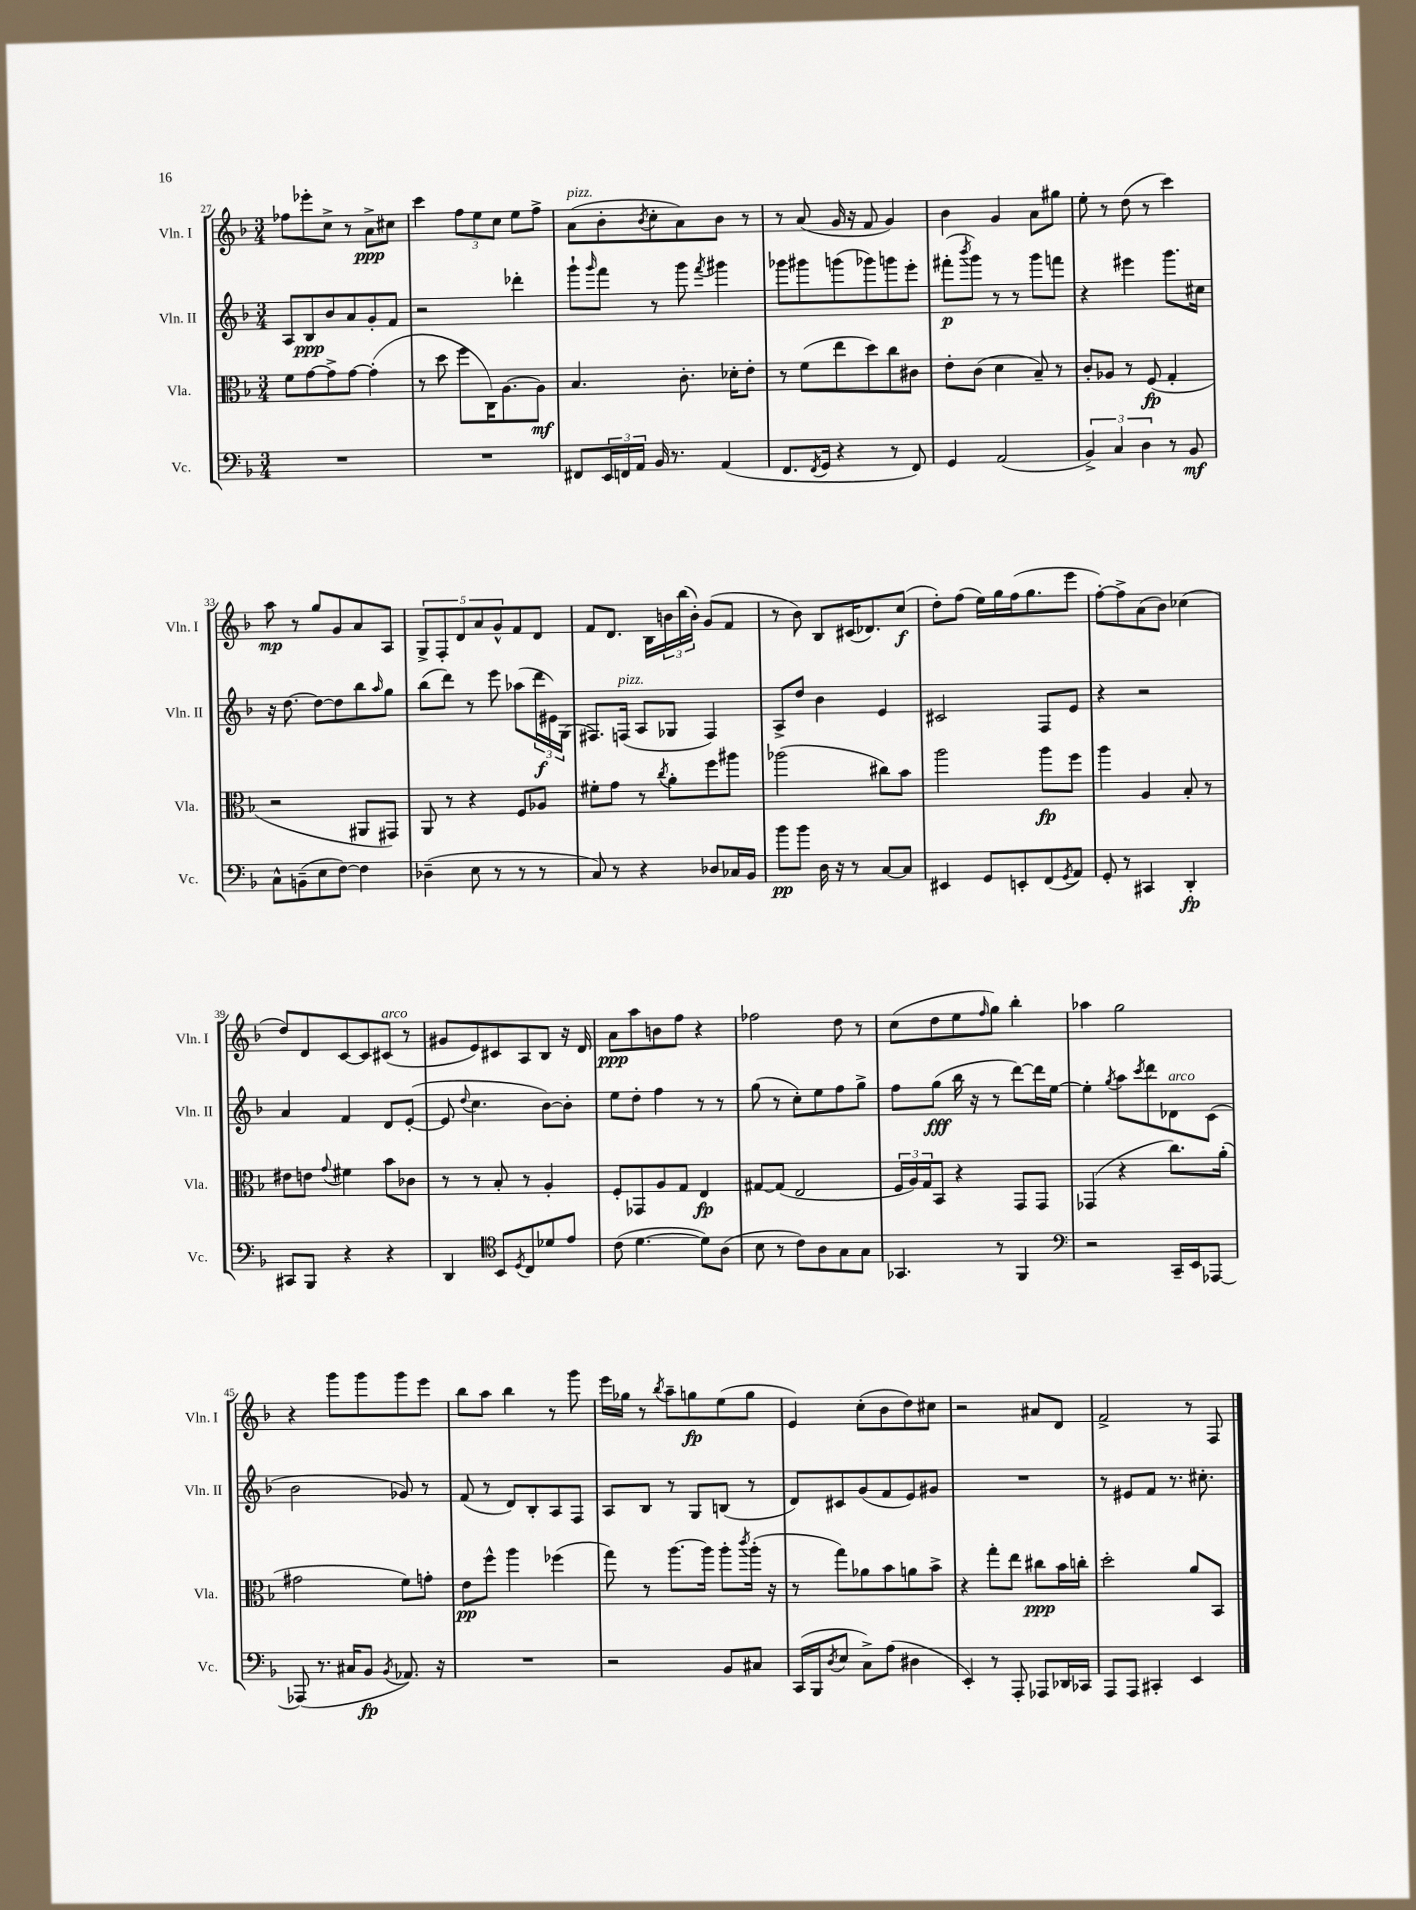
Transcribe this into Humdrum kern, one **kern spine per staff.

**kern	**dynam	**kern	**dynam	**kern	**dynam	**kern	**dynam
*part4	*part4	*part3	*part3	*part2	*part2	*part1	*part1
*staff4	*staff4	*staff3	*staff3	*staff2	*staff2	*staff1	*staff1
*I"Vc.	*	*I"Vla.	*	*I"Vln. II	*	*I"Vln. I	*
*I'Vc.	*	*I'Vla.	*	*I'Vln. II	*	*I'Vln. I	*
*clefF4	*	*clefC3	*	*clefG2	*	*clefG2	*
*k[b-]	*	*k[b-]	*	*k[b-]	*	*k[b-]	*
*M3/4	*	*M3/4	*	*M3/4	*	*M3/4	*
=27	=27	=27	=27	=27	=27	=27	=27
2.r	.	8f\L	.	8A/L	.	8ff-X\L	.
.	.	[8g\	.	8B-/	ppp	8eee-X'\	.
.	.	8g^\]	.	8b-/	.	8cc^\J	.
.	.	[8g\J	.	8a/	.	8r	.
.	.	(4g'\]	.	8g'/	.	8a^\L	ppp
.	.	.	.	8f/J	.	8cc#X\J	.
=28	=28	=28	=28	=28	=28	=28	=28
2.r	.	8r	.	2r	.	4ccc\	.
.	.	8dd\	.	.	.	.	.
.	.	8ff\L	.	.	.	12ff\L	.
.	.	.	.	.	.	12ee\	.
.	.	16C\K)	.	.	.	.	.
.	.	.	.	.	.	12cc\J	.
.	.	[8.A\	.	.	.	.	.
.	.	.	.	4ddd-X'\	.	8ee\L	.
.	.	8A\J]	mf	.	.	8ff^\J	.
=29	=29	=29	=29	=29	=29	=29	=29
!	!	!	!	!	!	!LO:TX:a:i:t=pizz.	!
8FF#X/L	.	4.B-/	.	8ggg`\L	.	(8a\L	.
.	.	.	.	16qqggg/	.	.	.
24EE/L	.	.	.	8fff\J	.	8b-'\	.
24FFn/	.	.	.	.	.	.	.
24AA/JJ	.	.	.	.	.	.	.
.	.	.	.	.	.	8qb-/	.
16BB-/	.	.	.	8r	.	8cc'\	.
8.r	.	.	.	.	.	.	.
.	.	8.c'\	.	8ggg\	.	8a\)	.
.	.	.	.	8qfff/	.	.	.
(4AA/	.	.	.	4ggg#X\	.	8b-\J	.
.	.	16d-X'\KL	.	.	.	.	.
.	.	8e'\J	.	.	.	8r	.
=30	=30	=30	=30	=30	=30	=30	=30
8.FF/L	.	8r	.	8ggg-X\L	.	8r	.
.	.	(8f\L	.	8ggg#X\	.	(8a/	.
8qFF/	.	.	.	.	.	.	.
16GG/Jk	.	.	.	.	.	.	.
4r	.	8ee\	.	(8gggn\	.	16g/	.
.	.	.	.	.	.	16r	.
.	.	8dd\)	.	8ggg-X\)	.	8f/	.
8r	.	8cc\	.	8gggn\	.	4g/)	.
8FF/)	.	8c#X\J	.	8eee'\J	.	.	.
=31	=31	=31	=31	=31	=31	=31	=31
4GG/	.	8e'\L	.	(8fff#X'\L	p	4b-\	.
.	.	.	.	8qbbb-/	.	.	.
.	.	(8c\J	.	8ggg\J)	.	.	.
(2AA/	.	4d\	.	8r	.	4g/	.
.	.	.	.	8r	.	.	.
.	.	8B-~/)	.	8ggg\L	.	8a\L	.
.	.	8r	.	8fffn\J	.	8gg#X\J	.
=32	=32	=32	=32	=32	=32	=32	=32
6BB-^/)	.	8c'/L	.	4r	.	8ee'\	.
.	.	8A-X/J	.	.	.	8r	.
6C/	.	.	.	.	.	.	.
.	.	8r	.	4eee#X\	.	(8dd\	.
6D\	.	.	.	.	.	.	.
.	.	(8F/	fp	.	.	8r	.
8r	.	4G'/	.	8.ggg\L	.	4ccc\)	.
8BB-/	mf	.	.	.	.	.	.
.	.	.	.	16cc#X\Jk	.	.	.
!!LO:LB:g=z
=33	=33	=33	=33	=33	=33	=33	=33
8C^^\L	.	2r	.	16r	.	8aa\	mp
.	.	.	.	[8.dd\	.	.	.
(8BBn~\	.	.	.	.	.	8r	.
8E\	.	.	.	8dd\L_	.	8gg/L	.
[8F\J)	.	.	.	8dd\]	.	8g/	.
4F\]	.	8AA#X/L	.	8bb-\	.	8a/	.
.	.	.	.	16qqaa/	.	.	.
.	.	8GG#X/J)	.	8gg\J	.	8A/J	.
=34	=34	=34	=34	=34	=34	=34	=34
(4D-X~\	.	8AA/	.	(8bb-\L	.	10G^/L	.
.	.	.	.	.	.	10F'/	.
.	.	8r	.	8ddd\J)	.	.	.
.	.	.	.	.	.	10d/	.
8E\	.	4r	.	8r	.	.	.
.	.	.	.	.	.	10a/	.
8r	.	.	.	8eee\	.	.	.
.	.	.	.	.	.	10g^^/	.
8r	.	8F/L	.	(8aa-X\L	.	8f/	.
8r	.	8A-X/J	.	24ddd\L	f	8d/J	.
.	.	.	.	24e#X\)	.	.	.
.	.	.	.	(24G\JJ	.	.	.
=35	=35	=35	=35	=35	=35	=35	=35
8C/)	.	8f#X'\L	.	8.F#X/L)	.	8f/L	.
8r	.	8g\J	.	.	.	8.d/J	.
!	!	!	!	!LO:TX:a:i:t=pizz.	!	!	!
.	.	.	.	(16Fn/Jk	.	.	.
4r	.	8r	.	8A/L	.	.	.
.	.	.	.	.	.	16B-\LL	.
.	.	8qcc/	.	.	.	.	.
.	.	8a'\L	.	8G-X/J	.	24bn\	.
.	.	.	.	.	.	(24bb-\	.
.	.	.	.	.	.	24b'\JJ)	.
8D-X/L	.	8ff\	.	4F/)	.	(8g/L	.
16C-X/L	.	8aa#X\J	.	.	.	8f/J	.
16BB-/JJ	.	.	.	.	.	.	.
=36	=36	=36	=36	=36	=36	=36	=36
8b-\L	pp	(2aa-X\	.	8A^/L	.	8r	.
8b-\J	.	.	.	8dd/J	.	8b-\)	.
16D\	.	.	.	4b-\	.	8B-/L	.
16r	.	.	.	.	.	.	.
8r	.	.	.	.	.	(16c#X/K	.
.	.	.	.	.	.	8.d-X/)	.
[8C/L	.	8cc#X\L)	.	4e/	.	.	.
8C/J]	.	8b-\J	.	.	.	(8cc/J	f
=37	=37	=37	=37	=37	=37	=37	=37
4EE#X/	.	2aa\	.	2c#X/	.	8dd'\L)	.
.	.	.	.	.	.	(8ff\J	.
8GG/L	.	.	.	.	.	16ee\LL)	.
.	.	.	.	.	.	16gg\	.
8EEn'/	.	.	.	.	.	(16ff\J	.
.	.	.	.	.	.	8.gg\	.
(8FF/	.	8aa\L	fp	8F/L	.	.	.
8qGG/	.	.	.	.	.	.	.
8AA/J)	.	8ff\J	.	8e/J	.	8eee\J	.
=38	=38	=38	=38	=38	=38	=38	=38
8GG'/	.	4aa\	.	4r	.	[8ff'\L)	.
8r	.	.	.	.	.	8ff^\]	.
4CC#X/	.	4A/	.	2r	.	(8a\	.
.	.	.	.	.	.	8b-\J)	.
4DD'/	fp	8B-'/	.	.	.	(4cc-X\	.
.	.	8r	.	.	.	.	.
!!LO:LB:g=z
=39	=39	=39	=39	=39	=39	=39	=39
8CC#X/L	.	8e#X\L	.	4a/	.	8dd/L)	.
8BBB-/J	.	8en\J	.	.	.	8d/	.
.	.	8qqg/	.	.	.	.	.
4r	.	4f#X\	.	4f/	.	[8c/	.
.	.	.	.	.	.	8c/]	.
!	!	!	!	!	!	!LO:TX:a:i:t=arco	!
4r	.	8b-\L	.	8d/L	.	(8c#X/J	.
.	.	8c-X\J	.	([8e'/J	.	8r	.
=40	=40	=40	=40	=40	=40	=40	=40
4DD/	.	8r	.	8e/]	.	8g#X/L	.
.	.	.	.	8qqdd/	.	.	.
.	.	8r	.	4.cc\	.	8e/)	.
*clefC4	*	*	*	*	*	*	*
8BB-/L	.	8B-'/	.	.	.	8c#X/	.
8qD/	.	.	.	.	.	.	.
8C/	.	8r	.	.	.	8A/	.
8d-X/	.	4A'/	.	[8b-\L)	.	8B-/J	.
8e/J	.	.	.	8b-'\J]	.	16r	.
.	.	.	.	.	.	16d/	.
=41	=41	=41	=41	=41	=41	=41	=41
(8c\	.	8F'/L	.	8ee\L	.	8a\L	ppp
[4.d\	.	8GG-X/	.	8dd'\J	.	8aa\	.
.	.	8A/	.	4ff\	.	8bn\	.
.	.	8G/J	.	.	.	8ff\J	.
8d\L])	.	4E/	fp	8r	.	4r	.
(8A\J	.	.	.	8r	.	.	.
=42	=42	=42	=42	=42	=42	=42	=42
8B-\	.	[8G#X/L	.	(8gg\	.	2ff-X\	.
8r	.	(8G#/J]	.	8r	.	.	.
8c\L)	.	2E/	.	8cc'\L)	.	.	.
8A\	.	.	.	8ee\	.	.	.
8G\	.	.	.	8ff\	.	8dd\	.
8G\J	.	.	.	8gg^\J	.	8r	.
=43	=43	=43	=43	=43	=43	=43	=43
4.GG-X/	.	24F/LL	.	8ff\L	.	(8cc\L	.
.	.	24A/)	.	.	.	.	.
.	.	24G/J	.	.	.	.	.
.	.	8BB-/J	.	(8gg\J	fff	8dd\	.
.	.	4r	.	16bb-\	.	8ee\	.
.	.	.	.	16r	.	.	.
.	.	.	.	.	.	16qqff/	.
8r	.	.	.	8r	.	8gg\J)	.
4FF/	.	8GG/L	.	[8ddd\L)	.	4bb-'\	.
.	.	8GG/J	.	16ddd\L]	.	.	.
.	.	.	.	[16ee\JJ	.	.	.
=44	=44	=44	=44	=44	=44	=44	=44
*clefF4	*	*	*	*	*	*	*
2r	.	(4GG-X/	.	4ee'\]	.	4aa-X\	.
.	.	.	.	8qgg/	.	.	.
.	.	4r	.	8aa\L	.	2gg\	.
.	.	.	.	8qccc/	.	.	.
.	.	.	.	8ddd\	.	.	.
!	!	!	!	!LO:TX:a:i:t=arco	!	!	!
16CC~/LL	.	8.cc\L)	.	8d-X\	.	.	.
16EE/J	.	.	.	.	.	.	.
[8AAA-X/J	.	.	.	(8c\J	.	.	.
.	.	(16a'\Jk	.	.	.	.	.
!!LO:LB:g=z
=45	=45	=45	=45	=45	=45	=45	=45
(8AAA-X/]	.	2g#X\	.	2b-\	.	4r	.
8.r	.	.	.	.	.	.	.
.	.	.	.	.	.	8ggg\L	.
16C#X/KL	.	.	.	.	.	.	.
8BB-/J	fp	.	.	.	.	8ggg\	.
8qBB-/	.	.	.	.	.	.	.
8.AA-X/)	.	8f\L)	.	8g-X/)	.	8ggg\	.
.	.	8gn'\J	.	8r	.	8eee\J	.
16r	.	.	.	.	.	.	.
=46	=46	=46	=46	=46	=46	=46	=46
2.r	.	8e\L	pp	(8f/	.	8bb-\L	.
.	.	8ff^^\J	.	8r	.	8aa\J	.
.	.	4aa\	.	8d/L)	.	4bb-\	.
.	.	.	.	8B-'/	.	.	.
.	.	(4ff-X\	.	8A/	.	8r	.
.	.	.	.	8F/J	.	8ggg\	.
=47	=47	=47	=47	=47	=47	=47	=47
2r	.	8gg\)	.	8A/L	.	16eee\LL	.
.	.	.	.	.	.	16gg-X\JJ	.
.	.	8r	.	8B-/J	.	8r	.
.	.	.	.	.	.	8qbb-/	.
.	.	[8.aa\L	.	8r	.	8aa~\L	.
.	.	.	.	8G/L	.	8ggn\	fp
.	.	16aa\Jk]	.	.	.	.	.
8BB-/L	.	8aa'\L	.	(8Bn/J	.	(8ee\	.
.	.	8qccc/	.	.	.	.	.
8C#X/J	.	(16aa'\Jk	.	8r	.	8gg\J	.
.	.	16r	.	.	.	.	.
=48	=48	=48	=48	=48	=48	=48	=48
(16CC/LL	.	8r	.	8d/L)	.	4e/)	.
16BBB-/J	.	.	.	.	.	.	.
8qD/	.	.	.	.	.	.	.
8E/J	.	8gg\L)	.	8c#X/	.	.	.
8C^\L)	.	8a-X\	.	(8g/	.	(8cc'\L	.
(8A\J	.	8b-\	.	8f/	.	8b-\	.
4D#X\	.	8an\	.	8e/)	.	8dd\)	.
.	.	8b-^\J	.	8g#X/J	.	8cc#X\J	.
=49	=49	=49	=49	=49	=49	=49	=49
4EE'/)	.	4r	.	2.r	.	2r	.
8r	.	8gg'\L	.	.	.	.	.
8AAA'/	.	8ee\J	.	.	.	.	.
8AAA-X/L	.	8cc#X\L	ppp	.	.	8a#X/L	.
16DD-X/L	.	16b-\L	.	.	.	8d/J	.
16CC-X/JJ	.	16ccn'\JJ	.	.	.	.	.
=50	=50	=50	=50	=50	=50	=50	=50
8AAA/L	.	2dd'\	.	8r	.	2f^/	.
8AAA/J	.	.	.	8e#X/L	.	.	.
4CC#X'/	.	.	.	8f/J	.	.	.
.	.	.	.	8.r	.	.	.
4EE/	.	8a/L	.	.	.	8r	.
.	.	.	.	8.cc#X'\	.	.	.
.	.	8BB-/J	.	.	.	8F/	.
==	==	==	==	==	==	==	==
*-	*-	*-	*-	*-	*-	*-	*-
